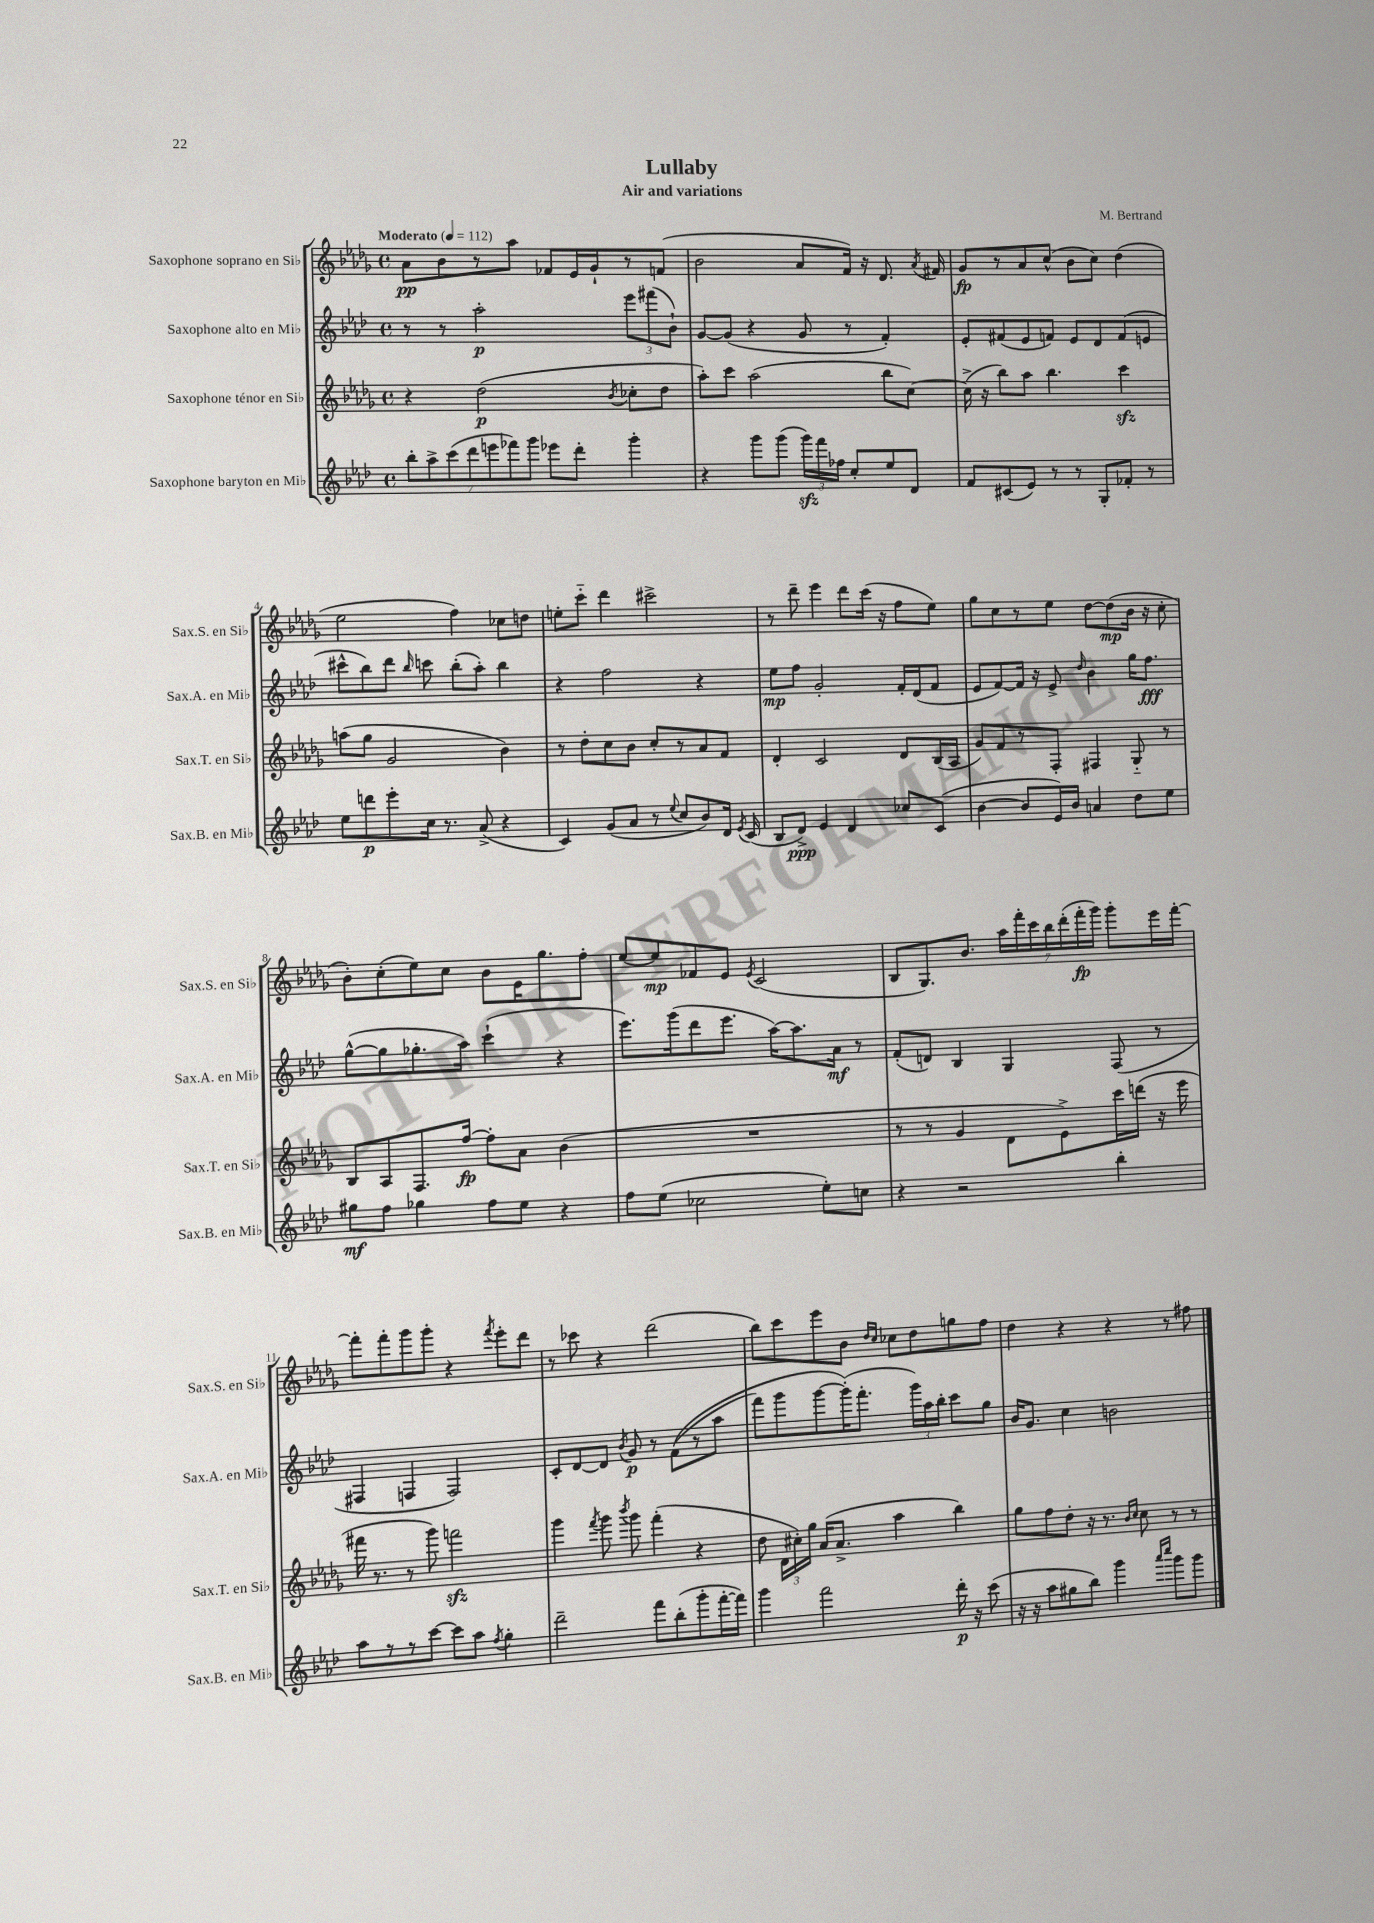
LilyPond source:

\header { title = "Lullaby" composer = "M. Bertrand" subtitle = "Air and variations" }
<<
\new StaffGroup <<
\new Staff = "s0" \with { instrumentName = "Saxophone soprano en Sib" shortInstrumentName = "Sax.S. en Sib" } {
    \clef treble \key des \major \defaultTimeSignature \time 4/4 \tempo "Moderato" 4 = 112
    \autoBeamOff aes'8[\pp bes'8 r8 aes''8] fes'8[ ees'16 ges'16-! r8 f'8]( |
    bes'2 aes'8[ f'16]) r16 des'8. \acciaccatura { aes'8 } fis'16 |
    ges'8[\fp r8 aes'8 c''8]-^( bes'8[ c''8]) des''4( |
    ees''2 f''4) ces''8[ d''8] |
    e''8[-. c'''8]-_ des'''4 cis'''2-> |
    r8 des'''8-- ees'''4 des'''8[ c'''16]( r16 f''8[ ees''8]) |
    ges''8[ c''8 r8 ees''8] des''8[~ des''8\mp( bes'16] r16 c''8-. |
    bes'8[-.) c''8-.( ees''8) c''8] bes'8[ ees'16 ges''8. f''8]-. |
    ees''8[~ ees''8\mp fes'8 ees'8] \acciaccatura { ees'8 } c'2( |
    bes8[ ges8.) bes'8.] \tuplet 7/4 { aes''16[ f'''16-. c'''16 bes''16 des'''16-.( f'''16-.\fp ges'''16]) } ges'''8[-. ees'''16 f'''16]~-. |
    f'''8[-. f'''8-. ges'''8 ges'''8]-. r4 \acciaccatura { f'''8 } ees'''8[-. des'''8] |
    r8 ces'''8 r4 des'''2( |
    bes''8[) c'''8 ees'''8 bes'8] \grace { des''16[ c''16] } ces''8[ des''8 g''8 f''8] |
    des''4 r4 r4 r8 fis''8 \bar "|." |
}
\new Staff = "s1" \with { instrumentName = "Saxophone alto en Mib" shortInstrumentName = "Sax.A. en Mib" } {
    \clef treble \key aes \major \defaultTimeSignature \time 4/4
    \autoBeamOff r8 r8 aes''2-.\p \tuplet 3/2 { ees'''8[ fis'''8( bes'8]-!) } |
    g'8[~ g'8]( r4 g'8 r8 f'4-.) |
    ees'8[-. fis'8( ees'8 f'8]) ees'8[ des'8 f'8( e'8] |
    cis'''8[-^ bes''8) des'''8] \grace { bes''16 } c'''8 bes''8[-.( aes''8]-.) bes''4 |
    r4 f''2 r4 |
    ees''8[\mp f''8] g'2-. f'16[-. des'16( f'8] |
    ees'8[ f'8~) f'16] r16 ees'8-> \grace { des''16 } bes'4 g''16[ f''8.]\fff |
    g''8[~-^( g''8 ges''8.-. aes''16]) c'''4-!( r4 |
    ees'''8.[) g'''16( des'''8 ees'''8.] aes''16[~) aes''8. aes'16]\mf r8 |
    f'8[-.( d'8]) bes4 g4 f8( r8 |
    fis4 f4 f2) |
    c'8[-. des'8~ des'8] \acciaccatura { bes'8 } g'8\p r8 f'8[(\( r8 aes''8] |
    f'''8[) g'''8 g'''8~ g'''16-.(\) f'''8.]-. \tuplet 3/2 { g'''16[) aes''16 bes''16]-. } c'''8[ g''8] |
    bes'16[ g'8.] c''4 b'2 \bar "|." |
}
\new Staff = "s2" \with { instrumentName = "Saxophone ténor en Sib" shortInstrumentName = "Sax.T. en Sib" } {
    \clef treble \key des \major \defaultTimeSignature \time 4/4
    \autoBeamOff r4 des''2\p( \acciaccatura { bes'8 } ces''8[-. des''8] |
    aes''8[-.) c'''8] aes''2( bes''8[ c''8]~) |
    c''16->( r16 bes''8[) aes''8] bes''4. c'''4\sfz |
    a''8[( ges''8] ges'2 bes'4) |
    r8 des''8[-. c''8 bes'8] c''8[-. r8 aes'8 f'8] |
    des'4-. c'2 des'8[ bes16( aes16] |
    ges'8[) f'8 r8 f8]-. fis4 ges8-_ r8 |
    bes8[ aes8 f8. f''16]~\fp f''8[-. aes'8] bes'4( |
    R1 |
    r8 r8 ges'4 des'8[ ees'8->) c'''16 d'''16]( r16 ees'''16 |
    fis'''16 r8. r8 ges'''8) f'''2\sfz |
    ges'''4 \acciaccatura { f'''8 } ges'''8 \acciaccatura { bes'''8 } ges'''8 f'''4-.( r4 |
    des''8 \tuplet 3/2 { des'16[ cis''16-.) ges''16] } aes'16[( aes'8.]-> aes''4 bes''4) |
    ges''8[ f''8 des''8]-. r16 r8. \grace { bes'16[ c''16] } c''8 r8 r8 \bar "|." |
}
\new Staff = "s3" \with { instrumentName = "Saxophone baryton en Mib" shortInstrumentName = "Sax.B. en Mib" } {
    \clef treble \key aes \major \defaultTimeSignature \time 4/4
    \autoBeamOff \tuplet 7/4 { bes''8[-. aes''8-> c'''8( des'''8 e'''8 fes'''8) g'''8] } ees'''8[ des'''8]-. g'''4-. |
    r4 g'''8[ g'''8]( \tuplet 3/2 { g'''16[\sfz) f'''16 fes''16] } c''8[-. ees''8 des'8] |
    f'8[ cis'8( ees'8]) r8 r8 g8[-. fes'8]-. r8 |
    ees''8[ d'''8\p ees'''8-. c''16] r8. aes'8->( r4 |
    c'4) g'8[( aes'8] r8 \appoggiatura { ees''8 } c''8[ bes'8) des'16] \acciaccatura { ees'8 } c'16( |
    bes8[ des'8]->\ppp) ees'4 des'4 ces''8[ c'8]( |
    bes'4~ bes'8[ ees'16) bes'16] a'4 des''8[ ees''8] |
    gis''8[\mf f''8] ges''4 f''8[ ees''8] r4 |
    f''8[ ees''8]( ces''2 ees''8[-.) c''8] |
    r4 r2 bes''4-. |
    aes''8[ r8 r8 c'''8]~ c'''8[ aes''8] \acciaccatura { f''8 } g''4-. |
    des'''2-- f'''8[ bes''8-.( g'''8-. f'''16~-. f'''16]) |
    g'''4 f'''2 des'''16-.\p r16 c'''8( |
    r16 r16 aes''8[ gis''8 bes''8]) g'''4 \grace { aes'''16[ c''''16] } g'''8[ g'''8] \bar "|." |
}
>>
>>
